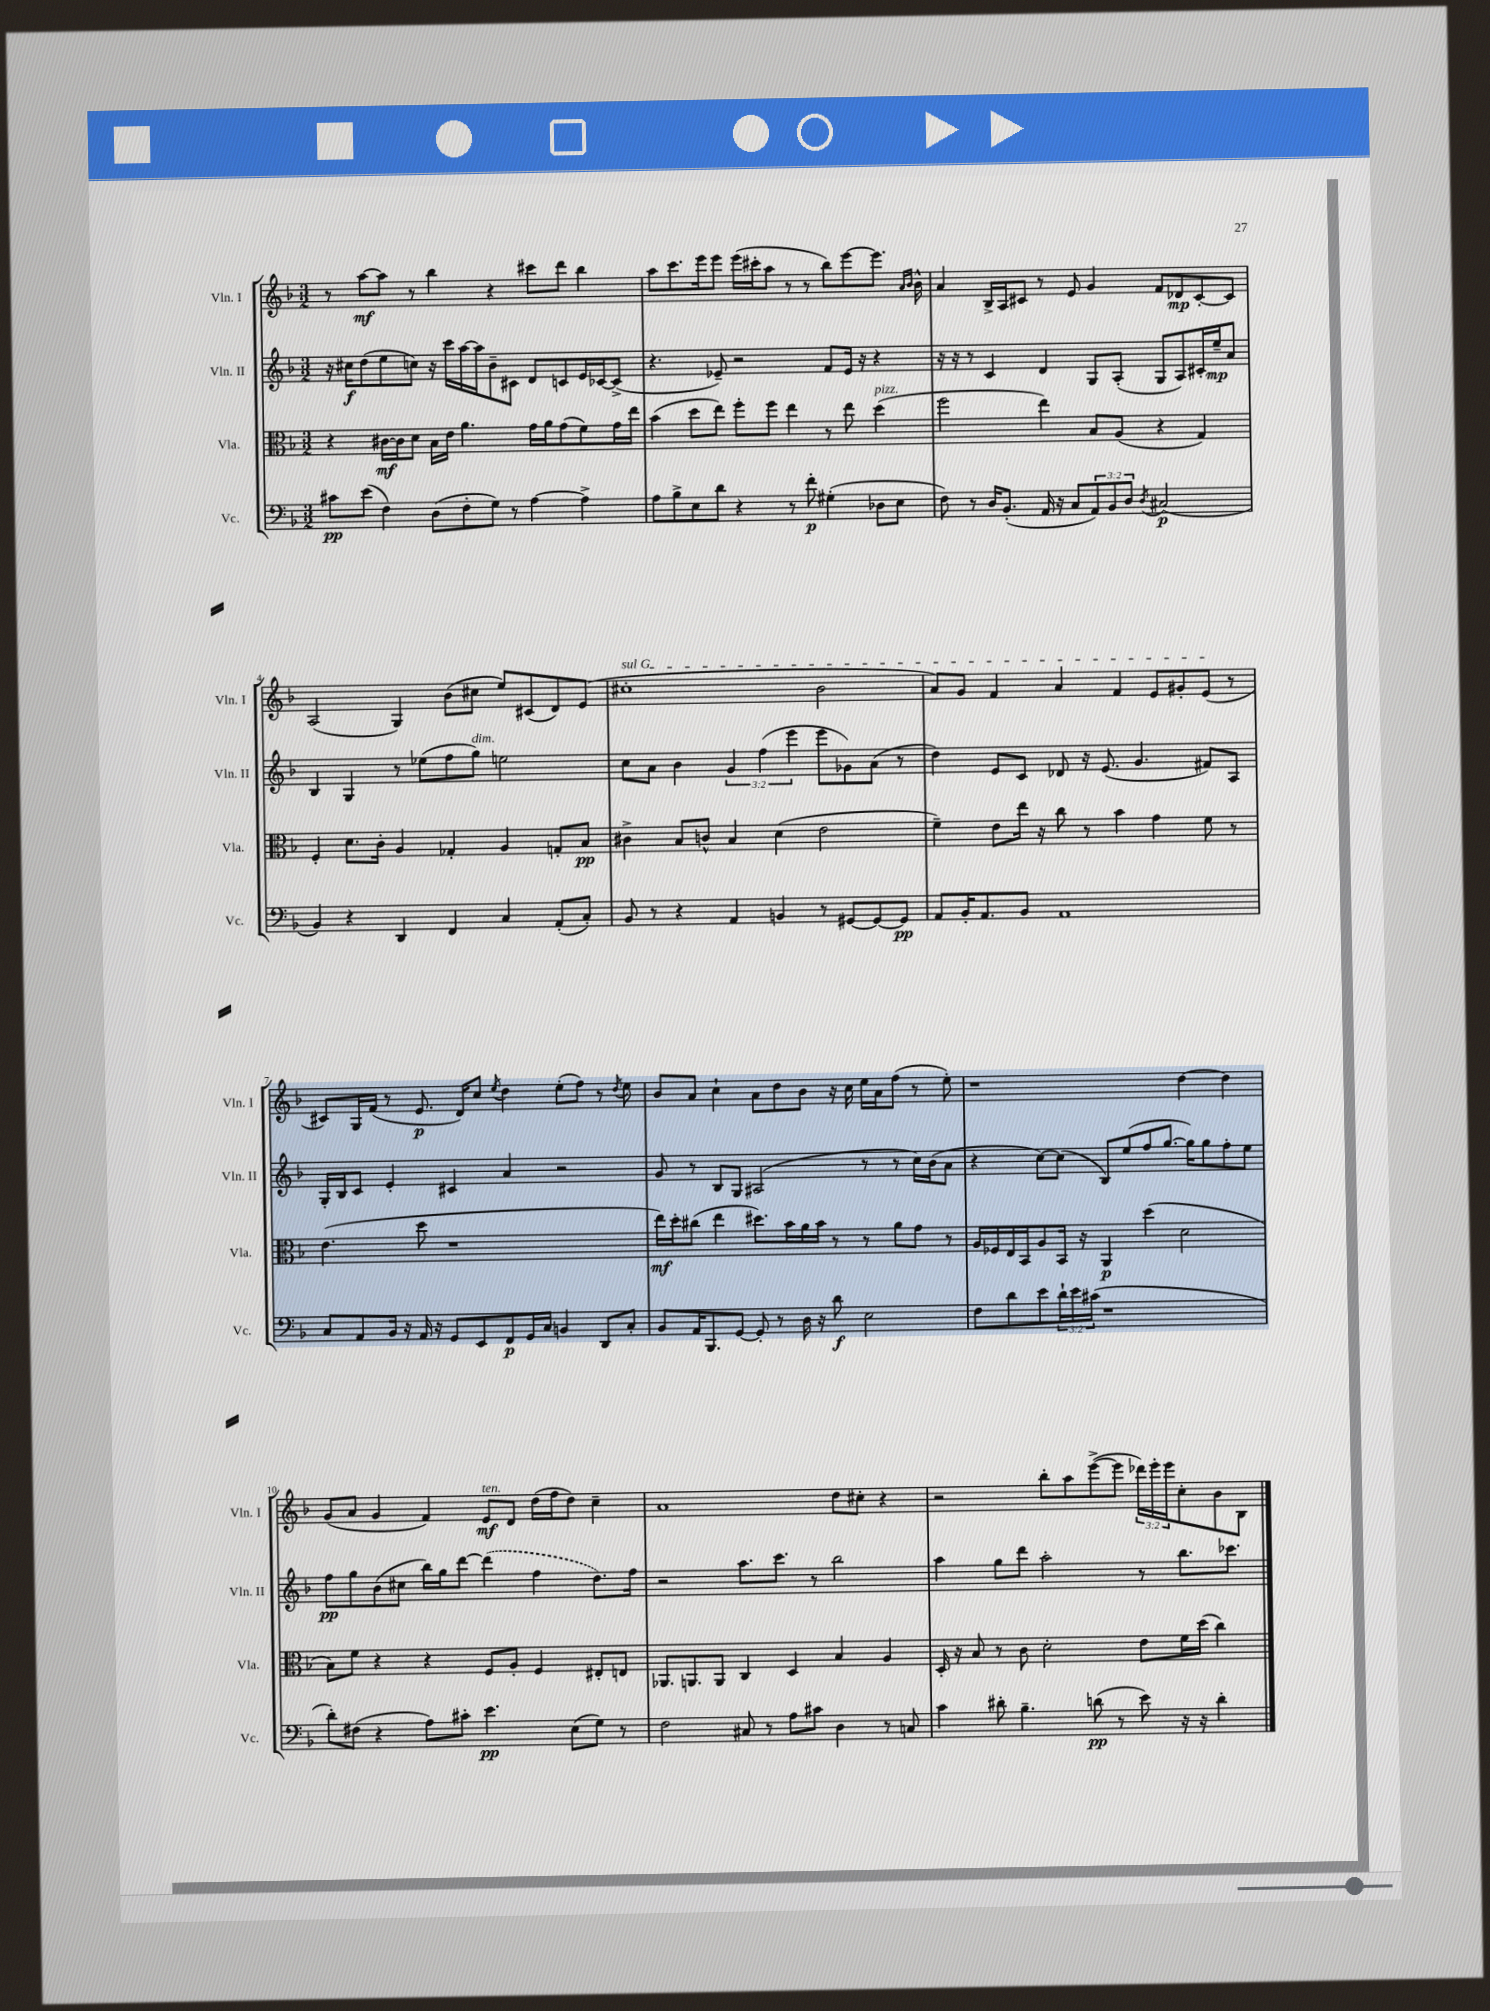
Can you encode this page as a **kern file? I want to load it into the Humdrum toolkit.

**kern	**dynam	**kern	**dynam	**kern	**dynam	**kern	**dynam
*part4	*part4	*part3	*part3	*part2	*part2	*part1	*part1
*staff4	*staff4	*staff3	*staff3	*staff2	*staff2	*staff1	*staff1
*I"Vc.	*	*I"Vla.	*	*I"Vln. II	*	*I"Vln. I	*
*I'Vc.	*	*I'Vla.	*	*I'Vln. II	*	*I'Vln. I	*
*clefF4	*	*clefC3	*	*clefG2	*	*clefG2	*
*k[b-]	*	*k[b-]	*	*k[b-]	*	*k[b-]	*
*M3/2	*	*M3/2	*	*M3/2	*	*M3/2	*
=1	=1	=1	=1	=1	=1	=1	=1
8c#X\L	pp	4r	.	16r	.	8r	.
.	.	.	.	16cc#X\KL	f	.	.
(8e\J	.	.	.	(8dd\	.	[8aa\L	mf
4F\)	.	[16c#X\LL	mf	8ee\	.	8aa\J]	.
.	.	16c#\J]	.	.	.	.	.
.	.	8d\J	.	8ccn\J)	.	8r	.
(8D\L	.	16B-\LL	.	16r	.	4bb-\	.
.	.	16e\JJ	.	16ccc\LL	.	.	.
8F'\	.	4.a\	.	[16aa\	.	.	.
.	.	.	.	16aa\J]	.	.	.
8G\J)	.	.	.	8b-~\	.	4r	.
8r	.	.	.	8c#X\J	.	.	.
[4A\	.	16g\LL	.	8d/L	.	8ccc#X\L	.
.	.	16a\J	.	.	.	.	.
.	.	(8g\	.	8cn/	.	8ddd\J	.
4A^\]	.	8f\)	.	16e/L	.	4bb-\	.
.	.	.	.	[16c-X/J	.	.	.
.	.	16g\L	.	(8c-^/J]	.	.	.
.	.	16ee\JJ	.	.	.	.	.
=2	=2	=2	=2	=2	=2	=2	=2
8A\L	.	(4b-\	.	4.r	.	8aa\L	.
8B-^\	.	.	.	.	.	8.ccc\	.
8E\	.	8dd\L	.	.	.	.	.
.	.	.	.	.	.	16eee\k	.
8d\J	.	8ee\J)	.	8e-X~/)	.	8eee\J	.
4r	.	8ff'\L	.	2r	.	(16eee\LL	.
.	.	.	.	.	.	16ccc#X'\J	.
.	.	8ff\J	.	.	.	8aa\J	.
8r	.	4ee\	.	.	.	8r	.
8f'\	p	.	.	.	.	8r	.
(4G#X'\	.	8r	.	8f/L	.	8bb-\L)	.
.	.	8ee\	.	16e-/Jk	.	[8eee\	.
.	.	.	.	16r	.	.	.
!	!	!LO:TX:a:i:t=pizz.	!	!	!	!	!
8D-X\L	.	(4dd\	.	4r	.	8.eee\J]	.
8E\J	.	.	.	.	.	.	.
.	.	.	.	.	.	16qqa/LL	.
.	.	.	.	.	.	16qqb-/JJ	.
.	.	.	.	.	.	16b-^^\	.
=3	=3	=3	=3	=3	=3	=3	=3
8F\)	.	2ff\	.	16r	.	4a/	.
.	.	.	.	16r	.	.	.
8r	.	.	.	8r	.	.	.
16D/KL	.	.	.	4c/	.	16B-^/LL	.
(8.BB-'/J	.	.	.	.	.	16A/J	.
.	.	.	.	.	.	8c#X/J	.
16AA/	.	4ee\)	.	4d/	.	8r	.
16r	.	.	.	.	.	.	.
8C/L	.	.	.	.	.	8e/	.
12AA/)	.	8B-/L	.	8G/L	.	4g/	.
12BB-/	.	.	.	.	.	.	.
.	.	(8A/J	.	(8A'/J	.	.	.
12D/J	.	.	.	.	.	.	.
8qD/	.	.	.	.	.	.	.
(2C#X/	p	4r	.	8G/L	.	8f/L	.
.	.	.	.	8A/)	.	8d-X/	mp
.	.	4G/)	.	16c#X'/L	.	[8c#'/	.
.	.	.	.	16ee~/J	mp	.	.
.	.	.	.	8a/J	.	8c#/J]	.
!!LO:LB:g=z
=4	=4	=4	=4	=4	=4	=4	=4
4BB-/)	.	4F'/	.	4B-/	.	(2A/	.
4r	.	8.d\L	.	4G/	.	.	.
.	.	16c'\Jk	.	.	.	.	.
4DD/	.	4A/	.	8r	.	4G/)	.
.	.	.	.	(8ee-X\L	.	.	.
4FF/	.	4G-X'/	.	8ff\	.	(8b-\L	.
!	!	!	!	!LO:TX:a:i:t=dim.	!	!	!
.	.	.	.	8gg\J)	.	8cc#X\J	.
4C/	.	4A/	.	2een\	.	8ee/L)	.
.	.	.	.	.	.	(8c#X/	.
(8AA'/L	.	8Gn'/L	.	.	.	8d/)	.
8C'/J)	.	8B-/J	pp	.	.	(8e/J	.
=5	=5	=5	=5	=5	=5	=5	=5
!	!	!	!	!	!	!LO:TX:a:i:t=sul G	!
8BB-/	.	4c#X^\	.	8cc\L	.	1cc#X'	.
8r	.	.	.	8a\J	.	.	.
4r	.	8B-/L	.	4b-\	.	.	.
.	.	8cn^^/J	.	.	.	.	.
4AA/	.	4B-/	.	6g/	.	.	.
.	.	.	.	(6ff\	.	.	.
4BBn/	.	(4d\	.	.	.	.	.
.	.	.	.	6eee\	.	.	.
8r	.	2e\	.	8eee\L	.	2b-\	.
[8GG#X/L	.	.	.	8g-X\)	.	.	.
8GG#/_	.	.	.	(8a\J	.	.	.
8GG#/J]	pp	.	.	8r	.	.	.
=6	=6	=6	=6	=6	=6	=6	=6
8AA/L	.	4f~\)	.	4dd\)	.	8a/L)	.
16BB-'/K	.	.	.	.	.	8g/J	.
8.AA/	.	.	.	.	.	.	.
.	.	8e\L	.	8e/L	.	4f/	.
8BB-/J	.	16ee\Jk	.	8c/J	.	.	.
.	.	16r	.	.	.	.	.
1AA	.	8cc\	.	8d-X/	.	4a/	.
.	.	8r	.	16r	.	.	.
.	.	.	.	(8.e/	.	.	.
.	.	4b-\	.	.	.	4f/	.
.	.	.	.	4.g/	.	.	.
.	.	4g\	.	.	.	8e/L	.
.	.	.	.	.	.	8g#X'/	.
.	.	8f\	.	8f#X/L)	.	(8e/J	.
.	.	8r	.	8A/J	.	8r	.
!!LO:LB:g=z
=7	=7	=7	=7	=7	=7	=7	=7
8C/L	.	(4.e\	.	16G'/LL	.	8c#X/L)	.
.	.	.	.	16B-/J	.	.	.
8AA/	.	.	.	8c/J	.	16G/L	.
.	.	.	.	.	.	(16f/JJ	.
16BB-/Jk	.	.	.	4e'/	.	8r	.
16r	.	.	.	.	.	.	.
16AA/	.	8dd\	.	.	.	8.e/	p
16r	.	.	.	.	.	.	.
8GG/L	.	1r	.	4c#X/	.	.	.
.	.	.	.	.	.	16d/KL)	.
8EE/	.	.	.	.	.	8cc/J	.
.	.	.	.	.	.	8qee/	.
8FF/	p	.	.	4a/	.	4dd\	.
16GG/L	.	.	.	.	.	.	.
16C/JJ	.	.	.	.	.	.	.
4BBn/	.	.	.	2r	.	(8ee'\L	.
.	.	.	.	.	.	8ff\J)	.
8DD/L	.	.	.	.	.	8r	.
.	.	.	.	.	.	8qdd/	.
8C'/J	.	.	.	.	.	8ee\	.
=8	=8	=8	=8	=8	=8	=8	=8
8BB-/L	.	16ee\LL)	mf	8g/	.	8b-/L	.
.	.	16dd'\J	.	.	.	.	.
16AA/K	.	(8cc#X\J	.	8r	.	8a/J	.
8.BBB-/	.	.	.	.	.	.	.
.	.	4ee\	.	8B-/L	.	4cc`\	.
[8GG/J	.	.	.	8G/J	.	.	.
8GG'/]	.	8.dd#X\L)	.	(2A#X/	.	8a\L	.
8r	.	.	.	.	.	8dd\	.
.	.	16b-\L	.	.	.	.	.
16D\	.	16a\	.	.	.	8b-\J	.
16r	.	16b-\JJ	.	.	.	.	.
8d\	f	8r	.	.	.	16r	.
.	.	.	.	.	.	16cc\	.
2E\	.	8r	.	8r	.	16ee\LL	.
.	.	.	.	.	.	16a\J	.
.	.	8a\L	.	8r	.	(8ff\J	.
.	.	8g\J	.	16cc\LL)	.	8r	.
.	.	.	.	(16b-\J	.	.	.
.	.	8r	.	8a\J	.	8ee'\)	.
=9	=9	=9	=9	=9	=9	=9	=9
8F\L	.	16A/LL	.	4r	.	1r	.
.	.	16F-X/	.	.	.	.	.
8d\	.	16E/	.	.	.	.	.
.	.	16BB-/J	.	.	.	.	.
8e\	.	8A/	.	[8cc\L)	.	.	.
24d`\L	.	16BB-/Jk	.	(8cc\J]	.	.	.
24e\	.	.	.	.	.	.	.
.	.	16r	.	.	.	.	.
(24c#X\JJ	.	.	.	.	.	.	.
1r	.	4AA/	p	8B-/L)	.	.	.
.	.	.	.	(8ee/	.	.	.
.	.	(4dd\	.	8ff/	.	.	.
.	.	.	.	[8.gg/J	.	.	.
.	.	2d\	.	.	.	[4dd\	.
.	.	.	.	16gg\KL])	.	.	.
.	.	.	.	8gg\	.	.	.
.	.	.	.	8ff'\	.	4dd\]	.
.	.	.	.	8ee\J	.	.	.
!!LO:LB:g=z
=10	=10	=10	=10	=10	=10	=10	=10
8d'\L)	.	8B-\L)	.	8ff\L	pp	(8g/L	.
(8F#X\J	.	8f\J	.	8gg\	.	8a/J	.
4r	.	4r	.	(8b-\	.	4g/	.
.	.	.	.	8cc#X\J	.	.	.
8A\L)	.	4r	.	16bb-\LL)	.	4f/)	.
.	.	.	.	16gg\J	.	.	.
8c#X'\J	.	.	.	[8ddd\J	.	.	.
!	!	!	!	!	!	!LO:TX:a:i:t=ten.	!
4.e\	pp	8F/L	.	(4ddd\]	.	8e/L	mf
.	.	8A'/J	.	.	.	8d/J	.
.	.	4F/	.	4ff\	.	(16dd\LL	.
.	.	.	.	.	.	16ff\J	.
(8E\L	.	.	.	.	.	8dd\J)	.
8G\J)	.	8E#X'/L	.	8.dd\L)	.	4cc~\	.
8r	.	8En/J	.	.	.	.	.
.	.	.	.	16ff\Jk	.	.	.
=11	=11	=11	=11	=11	=11	=11	=11
2F\	.	8.AA-X/L	.	2r	.	1a	.
.	.	8.AAn/	.	.	.	.	.
.	.	8AA/J	.	.	.	.	.
8C#X/	.	4C/	.	8.aa\L	.	.	.
8r	.	.	.	.	.	.	.
.	.	.	.	8.ccc\J	.	.	.
8A\L	.	4D/	.	.	.	.	.
8c#X\J	.	.	.	8r	.	.	.
4D\	.	4B-/	.	2bb-\	.	8dd\L	.
.	.	.	.	.	.	8cc#X'\J	.
8r	.	4A/	.	.	.	4r	.
8Cn/	.	.	.	.	.	.	.
=12	=12	=12	=12	=12	=12	=12	=12
4c\	.	16D'/	.	4aa\	.	2r	.
.	.	16r	.	.	.	.	.
.	.	8B-/	.	.	.	.	.
8d#X'\	.	8r	.	8gg\L	.	.	.
4.B-~\	.	8c\	.	8ddd\J	.	.	.
.	.	2d'\	.	2aa'\	.	8bb-'\L	.
.	.	.	.	.	.	8aa\	.
(8dn\	pp	.	.	.	.	([8eee^\	.
8r	.	.	.	.	.	8eee\J]	.
8e\)	.	8e\L	.	8r	.	24ddd-X\LL)	.
.	.	.	.	.	.	24eee'\	.
.	.	.	.	.	.	24eee\J	.
16r	.	16f\L	.	8.bb-\L	.	8cc'\	.
16r	.	(16dd\JJ	.	.	.	.	.
4d'\	.	4cc\)	.	.	.	8b-\	.
.	.	.	.	8.ccc-X\J	.	.	.
.	.	.	.	.	.	8B-\J	.
==	==	==	==	==	==	==	==
*-	*-	*-	*-	*-	*-	*-	*-
